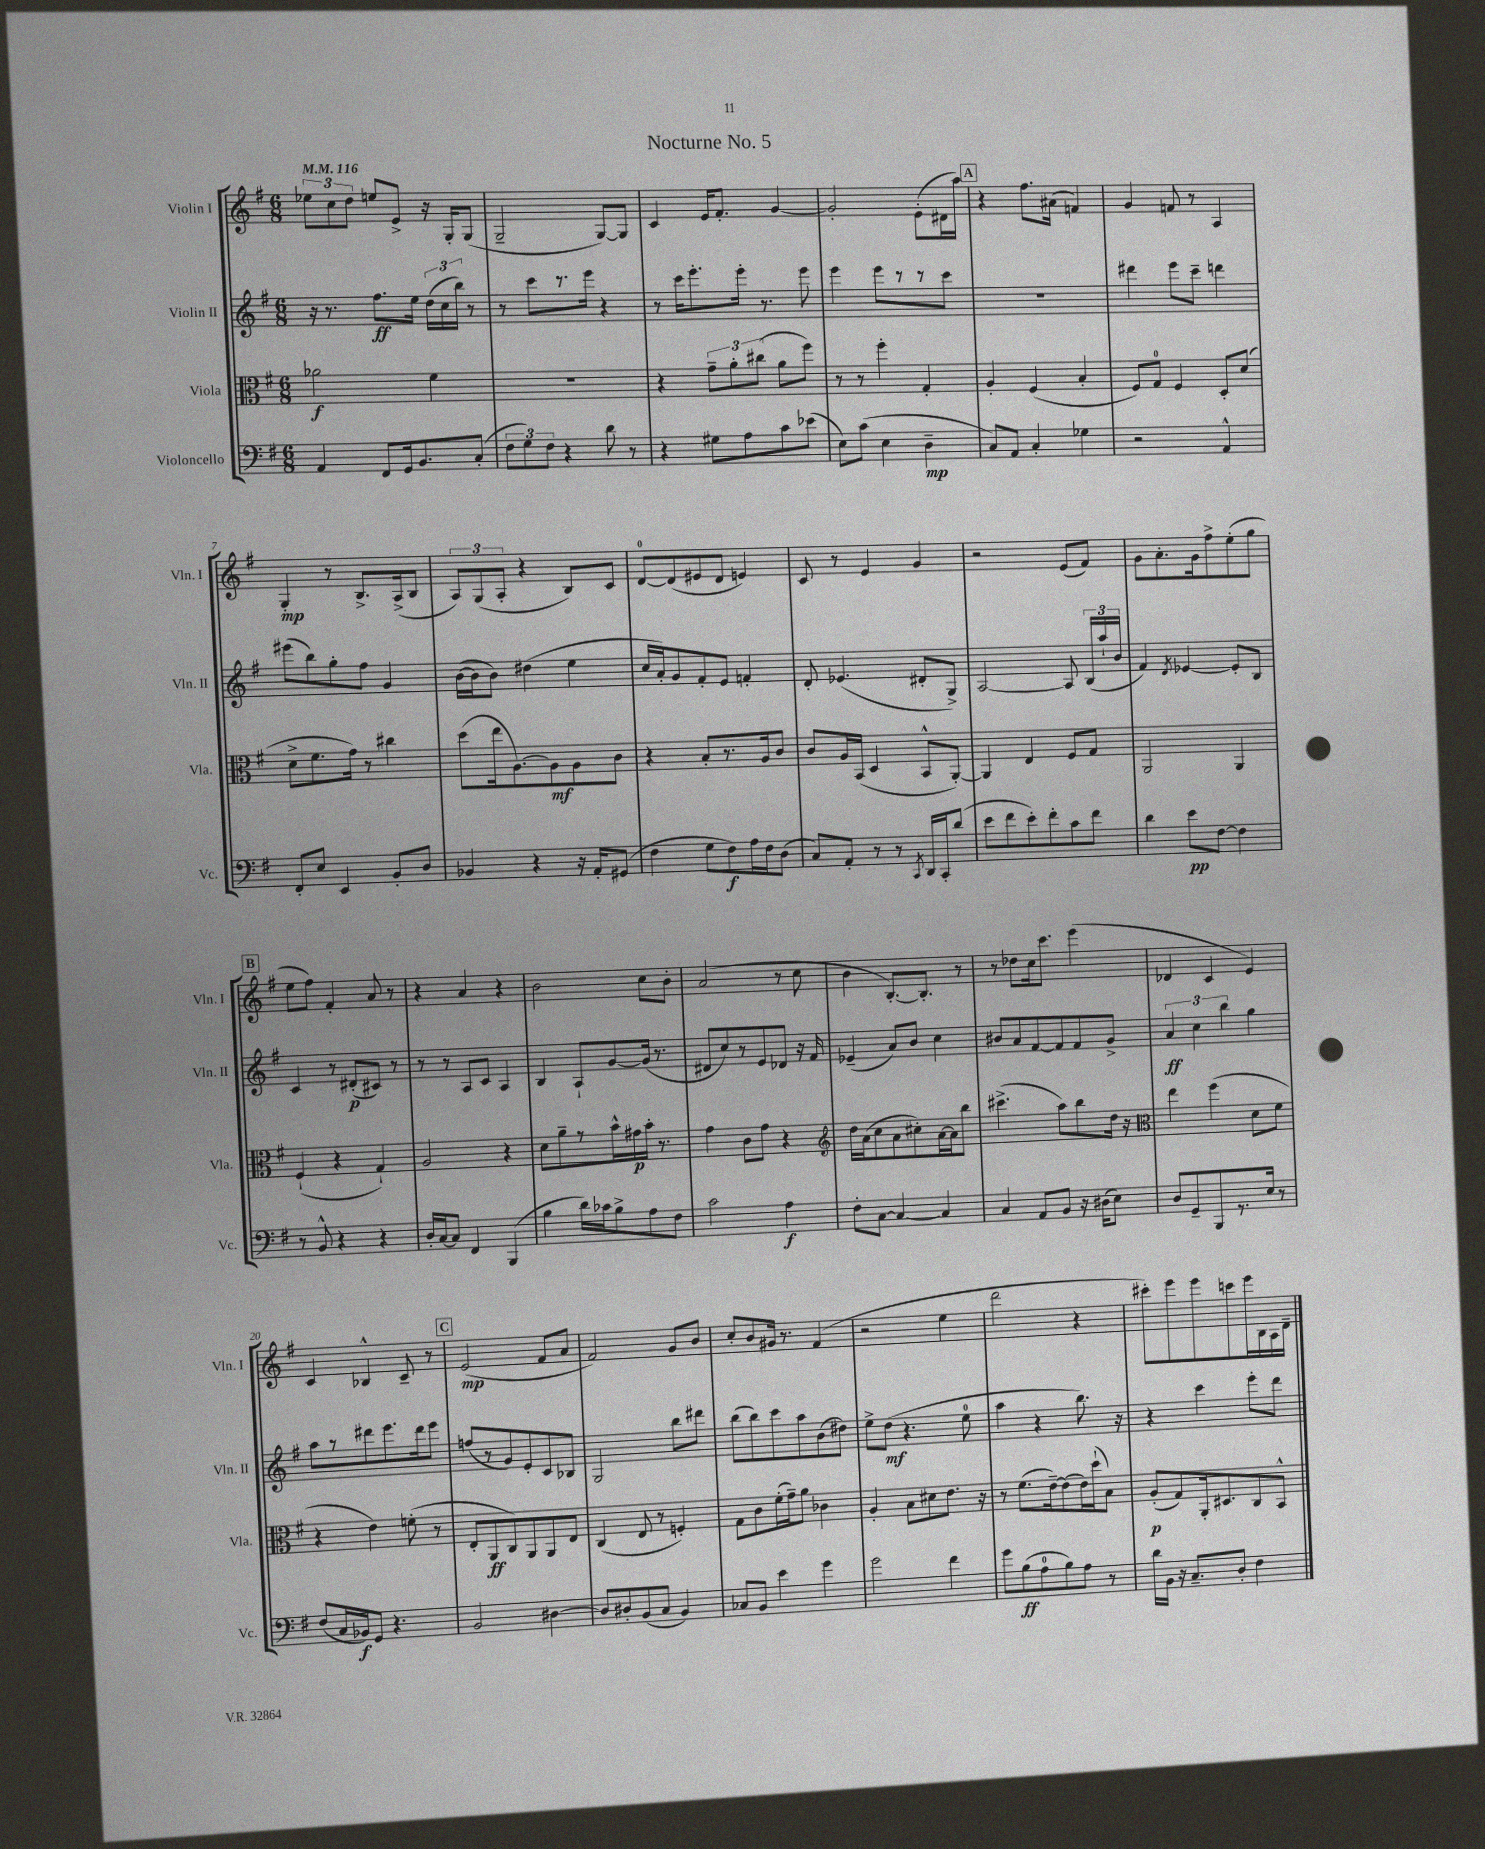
\header { title = "Nocturne No. 5" }
<<
\new StaffGroup <<
\new Staff = "s0" \with { instrumentName = "Violin I" shortInstrumentName = "Vln. I" } {
    \clef treble \key g \major \numericTimeSignature \time 6/8 \tempo 4 = 116
    \autoBeamOff \tuplet 3/2 { ees''8[ c''8 d''8] } e''8[ e'8]-> r16 g16[-. g8]( |
    g2-- g8[~) g8] |
    c'4 e'16[ fis'8.]-. g'4~ |
    g'2-. e'8[-.( dis'16 a''16]) |
    \mark \markup { \box "A" } r4 fis''8.[ ais'16]( f'4) |
    g'4 f'8 r8 a4 |
    g4-.\mp r8 b8.[-> a16->( b8] |
    \tuplet 3/2 { a8[) g8( a8]-. } r4 b8[) c'8] |
    d'8[-0~ d'8( eis'8 d'8] e'4) |
    c'8 r8 e'4 g'4 |
    r2 e'8[( fis'8]) |
    g'8[ a'8.-. g'16 fis''8-> e''8-.( g''8] |
    \mark \markup { \box "B" } e''8[ fis''8]) fis'4-. a'8 r8 |
    r4 a'4 r4 |
    b'2 c''8[ b'8]-. |
    a'2( r8 c''8 |
    b'4 b8.[~-.) b8.]-. r8 |
    r8 des''8[ c''16 c'''8.] e'''4( |
    des'4 c'4 e'4) |
    c'4 bes4-^ c'8-- r8 |
    \mark \markup { \box "C" } e'2\mp( fis'8[ a'8] |
    fis'2) g'8[ b'8] |
    c''8[-. b'8 gis'16] r8. fis'4( |
    r2 e''4 |
    d'''2 r4 |
    cis'''8[-.) e'''8 e'''8 c'''8 e'''16 b16 a16 d'16]-- \bar "|." |
}
\new Staff = "s1" \with { instrumentName = "Violin II" shortInstrumentName = "Vln. II" } {
    \clef treble \key g \major \numericTimeSignature \time 6/8
    \autoBeamOff r16 r8. fis''8.[\ff e''16] \tuplet 3/2 { d''16[( c''16 b''16]) } r8 |
    r8 c'''8[ r8. e'''16] r4 |
    r8 c'''16[ e'''8.-. e'''16]-. r8. e'''8 |
    e'''4 e'''8[ r8 r8 c'''8] |
    \mark \markup { \box "A" } r2. |
    dis'''4 e'''8[ c'''8]-- d'''4 |
    eis'''8[( b''8) g''8-. fis''8] g'4 |
    b'16[~( b'16 b'8]) dis''4( e''4 |
    c''16[ a'16-.) g'8 fis'8-. e'8] f'4-. |
    d'8-. ees'4.( dis'8[-. g8]->) |
    a2~ a8 \tuplet 3/2 { b16[( a''16-! b'16] } |
    fis'4) \acciaccatura { d'8 } ees'4~ ees'8[-. b8] |
    \mark \markup { \box "B" } c'4 r8 dis'8[-.\p( cis'8]) r8 |
    r8 r8 a8[ c'8] a4 |
    b4 a8[-! g'8~ g'16]( r8. |
    dis'8[ c''8) r8 e'8 des'8] r16 fis'16 |
    ees'4--( a'8[) b'8] c''4 |
    bis'8[ a'8 fis'8~ fis'8 fis'8 g'8]-> |
    \tuplet 3/2 { a'4\ff c''4 b''4 } g''4 |
    a''8[ r8 dis'''8 e'''8. dis'''16 e'''8] |
    \mark \markup { \box "C" } f''8[( r8 g'8) e'8-. c'8 bes8] |
    g2 b''8[ dis'''8] |
    b''8[( b''8) c'''8 a''8 b'8( dis''8]) |
    e''8[-> d''8]\mf( r4. e''8-0 |
    a''4 r4 b''8.) r16 |
    r4 c'''4 e'''8[-. d'''8] \bar "|." |
}
\new Staff = "s2" \with { instrumentName = "Viola" shortInstrumentName = "Vla." } {
    \clef alto \key g \major \numericTimeSignature \time 6/8
    \autoBeamOff aes'2\f fis'4 |
    R2. |
    r4 \tuplet 3/2 { g'8[-- a'8-. cis''8]( } a'8[ fis''8]) |
    r8 r8 fis''4-. g4-. |
    \mark \markup { \box "A" } a4-. fis4( b4-. |
    fis8[) g8]-0 fis4 d8[-. d'8]( |
    d'8[-> fis'8. g'16]) r8 cis''4 |
    d''8[( e''16 a8.~) a8\mf a8 c'8] |
    r4 b8[-. r8. a16 c'8] |
    c'8[ a16 b,16]( d4 b,8[-^ a,8]~-.) |
    a,4 e4 fis8[ g8] |
    a,2 a,4 |
    \mark \markup { \box "B" } fis4-!( r4 g4-!) |
    a2 r4 |
    d'8[ a'8-- r8 b'16-^ gis'16\p b'16]-. r8. |
    g'4 c'8[ g'8] r4 |
    \clef treble d''16[ a'16( c''8 a'8 cis''8-.) a'16~ a'16 b''8] |
    cis'''4.->( a''8[) b''8 d''16] r16 |
    \clef alto e''4 fis''4( d'8[ fis'8] |
    r4 e'4) f'8-.( r8 |
    \mark \markup { \box "C" } e8[-. a,8\ff c8) a,8 a,8 e8] |
    c4( e8 r8 f4-.) |
    g8[ c'8 fis'16-.( g'16--) a'8] ces'4 |
    a4-. b8[ dis'8 e'8.] r16 |
    r8 fis'8.[( e'16~--) e'8( e'16) d''16-!( b8]) |
    a8[-.\p( g8) a,16-. dis8. c8 b,8]-^ \bar "|." |
}
\new Staff = "s3" \with { instrumentName = "Violoncello" shortInstrumentName = "Vc." } {
    \clef bass \key g \major \numericTimeSignature \time 6/8
    \autoBeamOff a,4 fis,8[ g,16 b,8. c8]-.( |
    \tuplet 3/2 { fis8[ g8) fis8] } r4 d'8 r8 |
    r4 gis8[ a8 c'8 ees'8]( |
    e8[) c'8]( e4 d4--\mp |
    \mark \markup { \box "A" } c8[) a,8] c4-. ges4 |
    r2 a,4-^ |
    fis,8[-. e8] e,4 b,8[-. d8] |
    bes,4 r4 r16 a,16[-. gis,8]( |
    fis4 g8[ fis8\f) a16 fis16 d8]( |
    c8[) a,8]-. r8 r8 \acciaccatura { c,8 } d,16[ c,16-. d'8]( |
    e'8[ fis'8 e'8-.) fis'8-. c'8 fis'8] |
    d'4 e'8[\pp fis8]~ fis4 |
    \mark \markup { \box "B" } r8 b,8-^ r4 r4 |
    d16[-. c16~ c8] fis,4 b,,4( |
    b4 d'16[) ces'16 b8-> a8 fis8] |
    c'2 a4\f |
    fis8[-. c8]~ c4~ c4 |
    c4 a,8[ b,8] r16 dis16[( e8]) |
    d8[ g,8-- b,,8 r8. e16] r8 |
    fis8[( c16 bes,16\f) g,8] r4. |
    \mark \markup { \box "C" } b,2 dis4~ |
    dis8[ dis8-. b,8( c8] b,4) |
    ces8[ b,8] e'4 g'4 |
    g'2 fis'4 |
    g'8[ b8\ff( a8-0 b8) a8] r8 |
    d'16[ b,16] r16 c8.[-- d8]-. fis4 \bar "|." |
}
>>
>>
